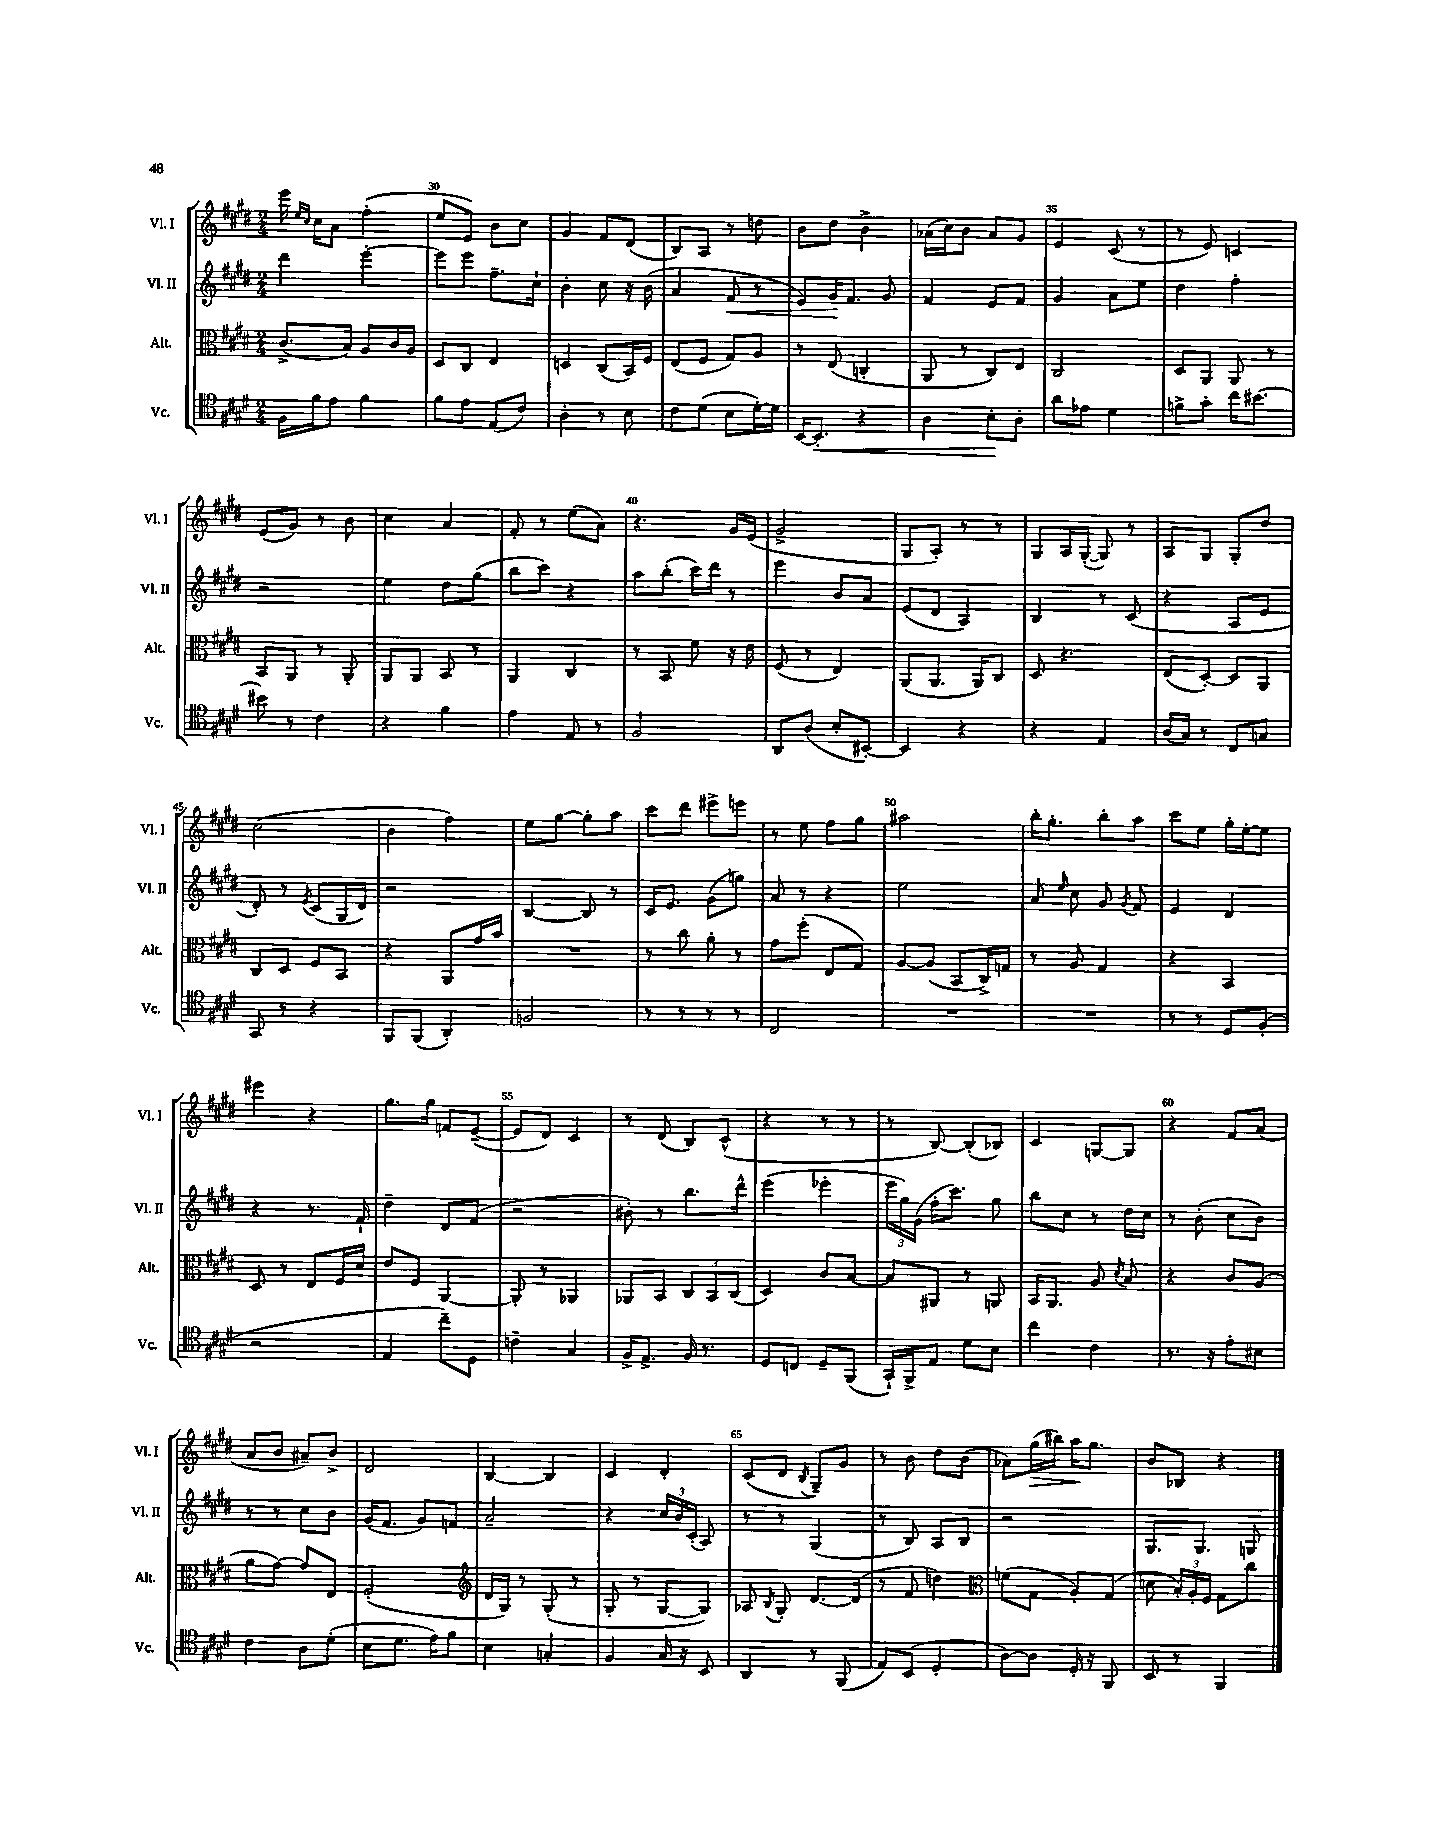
<<
\new StaffGroup <<
\new Staff = "s0" \with { instrumentName = "Vl. I" shortInstrumentName = "Vl. I" } {
    \clef treble \key e \major \numericTimeSignature \time 2/4
    \autoBeamOff e'''16 \grace { e''16[ cis''16] } cis''16[ a'8] fis''4-.( |
    e''8[ e'8]) b'8[ cis''8] |
    gis'4 fis'8[ dis'8]( |
    b8[) a8] r8 d''8 |
    b'8[ dis''8] b'4-> |
    aes'16[( cis''16) b'8] aes'8[ gis'8] |
    e'4 cis'8( r8 |
    r8 e'8) c'4 |
    e'8[( gis'8]) r8 b'8 |
    cis''4 a'4 |
    fis'8-. r8 e''8[( a'8]) |
    r4. gis'16[ e'16]( |
    gis'2-> |
    gis8[ a8]-.) r8 r8 |
    gis8[ a16 gis16]~-.( gis8) r8 |
    a8[ gis8] gis8[-. dis''8] |
    cis''2( |
    b'4 fis''4) |
    e''8[ gis''8]~ gis''8[-. a''8] |
    cis'''8[ dis'''8] eis'''8[-> e'''8] |
    r8 e''8 fis''8[ gis''8] |
    ais''2 |
    b''16[-. gis''8.]-. b''8[-. a''8] |
    cis'''8[ e''8] gis''16[-. e''16~-. e''8] |
    eis'''4 r4 |
    gis''8.[ gis''16] f'8[ e'8]~--( |
    e'8[ dis'8]) cis'4 |
    r8 dis'8( b8[) cis'8]-^( |
    r4 r8 r8 |
    r8 b8~) b8[-.( bes8]) |
    cis'4 g8[~ g8] |
    r4 fis'8[ a'8]( |
    a'8[ b'8] ais'8[--) b'8]-> |
    dis'2 |
    b4~ b4 |
    cis'4 dis'4-. |
    cis'8[( dis'8] \acciaccatura { b8 } gis8[--) gis'8] |
    r8 b'8 dis''8[ b'8]( |
    aes'8[) gis''16\>( bis''16]) a''16[\! gis''8.] |
    b'8[ bes8] r4 \bar "|." |
}
\new Staff = "s1" \with { instrumentName = "Vl. II" shortInstrumentName = "Vl. II" } {
    \clef treble \key e \major \numericTimeSignature \time 2/4
    \autoBeamOff dis'''4 e'''4~-. |
    e'''8[ e'''8] fis''8.[-- cis''16]-! |
    b'4-. cis''8 r16 b'16( |
    a'4 fis'8\< r8 |
    e'8[) gis'16\! fis'8.] gis'8 |
    fis'4 e'8[ fis'8] |
    gis'4 a'8[ e''8] |
    dis''4 fis''4-. |
    r2 |
    e''4 dis''8[ gis''8]( |
    b''8[ cis'''8]) r4 |
    a''8[ b''8]-.( cis'''16[) dis'''16] r8 |
    e'''4 b'8[ a'8] |
    e'8[( dis'8] a4) |
    b4 r8 cis'8( |
    r4 a8[ e'8] |
    dis'8-.) r8 \acciaccatura { e'8 } cis'8[( gis16 dis'16]) |
    r2 |
    b4~ b8 r8 |
    cis'16[ e'8.] gis'8[( g''8]) |
    a'8 r8 r4 |
    e''2 |
    a'8 \grace { e''16 } cis''8 gis'8 \acciaccatura { gis'8 } fis'8 |
    e'4 dis'4 |
    r4 r8. fis'16-! |
    dis''4-- dis'8[ fis'8]( |
    r2 |
    bis'8-.) r8 b''8.[ dis'''16]-^ |
    e'''4( ees'''4-. |
    \tuplet 3/2 { e'''16[ gis''16) gis'16]( } fis''16[-. cis'''8.]) gis''8 |
    b''8[ cis''8] r8 dis''16[ cis''16] |
    r8 b'8-.( cis''8[ b'8]) |
    r8 r8 cis''8[ b'8] |
    gis'16[( fis'8.] gis'8[) f'8] |
    a'2-- |
    r4 \tuplet 3/2 { cis''16[ b'16 cis'16]-.( } a8) |
    r8 r8 gis4( |
    r8 b8) a8[ b8] |
    r2 |
    gis8.[ gis8.] g8 \bar "|." |
}
\new Staff = "s2" \with { instrumentName = "Alt." shortInstrumentName = "Alt." } {
    \clef alto \key e \major \numericTimeSignature \time 2/4
    \autoBeamOff cis'8.[->( b16]) a8[ cis'16 a16] |
    dis8[ cis8] e4 |
    d4 cis8[( b,16) fis16] |
    e8[( fis8] gis8[) a8] |
    r8 e8( c4-. |
    a,8 r8 cis8[) e8] |
    cis2 |
    dis8[ a,8] a,8 r8 |
    b,8[ a,8] r8 a,8-. |
    a,8[ a,8] b,8 r8 |
    a,4 cis4 |
    r8 b,8 fis'8 r16 e'16 |
    fis8( r8 e4) |
    a,8[( a,8.] a,16[) cis8] |
    dis8 r4. |
    e8[( dis8]~-.) dis8[ a,8] |
    cis8[ dis8] fis8[ b,8] |
    r4 a,8[ gis'16 b'16] |
    R2 |
    r8 cis''8 a'8-. r8 |
    gis'8[ fis''8]-.( e8[ gis8]) |
    a8[~ a8]( b,8[ cis16->) g16] |
    r8 a8 gis4 |
    r4 b,4 |
    dis8 r8 e8[ fis16 dis'16] |
    e'8[ fis8] a,4~ |
    a,8-. r8 aes,4 |
    aes,8[ b,8] \tuplet 3/2 { cis8[ b,8 cis8]( } |
    dis4) cis'8[ b8]~ |
    b8[ ais,8] r8 a,8 |
    b,16[ a,8.] a8 \acciaccatura { dis'8 } b8 |
    r4 cis'8[ a8]( |
    a'8[ gis'8]~) gis'8[ e8] |
    fis2-.( |
    \clef treble dis'16[ gis16]) r8 gis8-.( r8 |
    gis8-. r8 gis8[~ gis8]) |
    aes8 \acciaccatura { b8 } gis8-. dis'8.[~ dis'16]( |
    r8 fis'8 d''4) |
    \clef alto f'8[( gis8] a8[-.) gis8]( |
    d'8 \tuplet 3/2 { b16[-.) a16-. fis16] } gis8[ cis''8] \bar "|." |
}
\new Staff = "s3" \with { instrumentName = "Vc." shortInstrumentName = "Vc." } {
    \clef tenor \key e \major \numericTimeSignature \time 2/4
    \autoBeamOff fis16[ fis'16 e'8] fis'4 |
    fis'8[ e'8] e8[( cis'8]) |
    a4-. r8 b8 |
    cis'8[ dis'8]( b8[ dis'16~-.) dis'16] |
    b,16[~ b,8.]-.\< r4 |
    a4 b8[-.\! a8]-. |
    a'8[ ees'8] dis'4 |
    f'8[-> gis'8]-. cis''16[ bis'8.]~ |
    bis'8 r8 cis'4 |
    r4 fis'4 |
    e'4 e8 r8 |
    fis2 |
    a,8[ a8]( b8[-. bis,8]~-.) |
    bis,4 r4 |
    r4 e4 |
    a16[( gis16]) r8 cis8[ g8] |
    gis,8 r8 r4 |
    fis,8[ fis,8]( a,4-.) |
    f2 |
    r8 r8 r8 r8 |
    cis2 |
    R2 |
    R2 |
    r8 r8 dis8[ fis8]-.( |
    r2 |
    e4 cis''8[--) dis8] |
    c'4-- gis4 |
    fis16[-> e8.]-> fis16 r8. |
    dis8[ c8] dis8[-- fis,8]( |
    gis,16[-!) fis,16-> e8] dis'8[ b8] |
    cis''4 cis'4 |
    r8. r16 e'8[-. bis8] |
    cis'4 a8[ dis'8]-.( |
    b8[ dis'8.] e'16[) fis'8] |
    b4 g4-. |
    fis4 gis16 r16 b,8 |
    a,4 r8 fis,8( |
    e8[) b,8]( dis4-. |
    a8[~) a8] dis16-. r16 fis,8 |
    b,8 r8 fis,4 \bar "|." |
}
>>
>>
\layout { \context { \Score currentBarNumber = #29 \override BarNumber.break-visibility = ##(#f #t #t) barNumberVisibility = #(every-nth-bar-number-visible 5) } }
